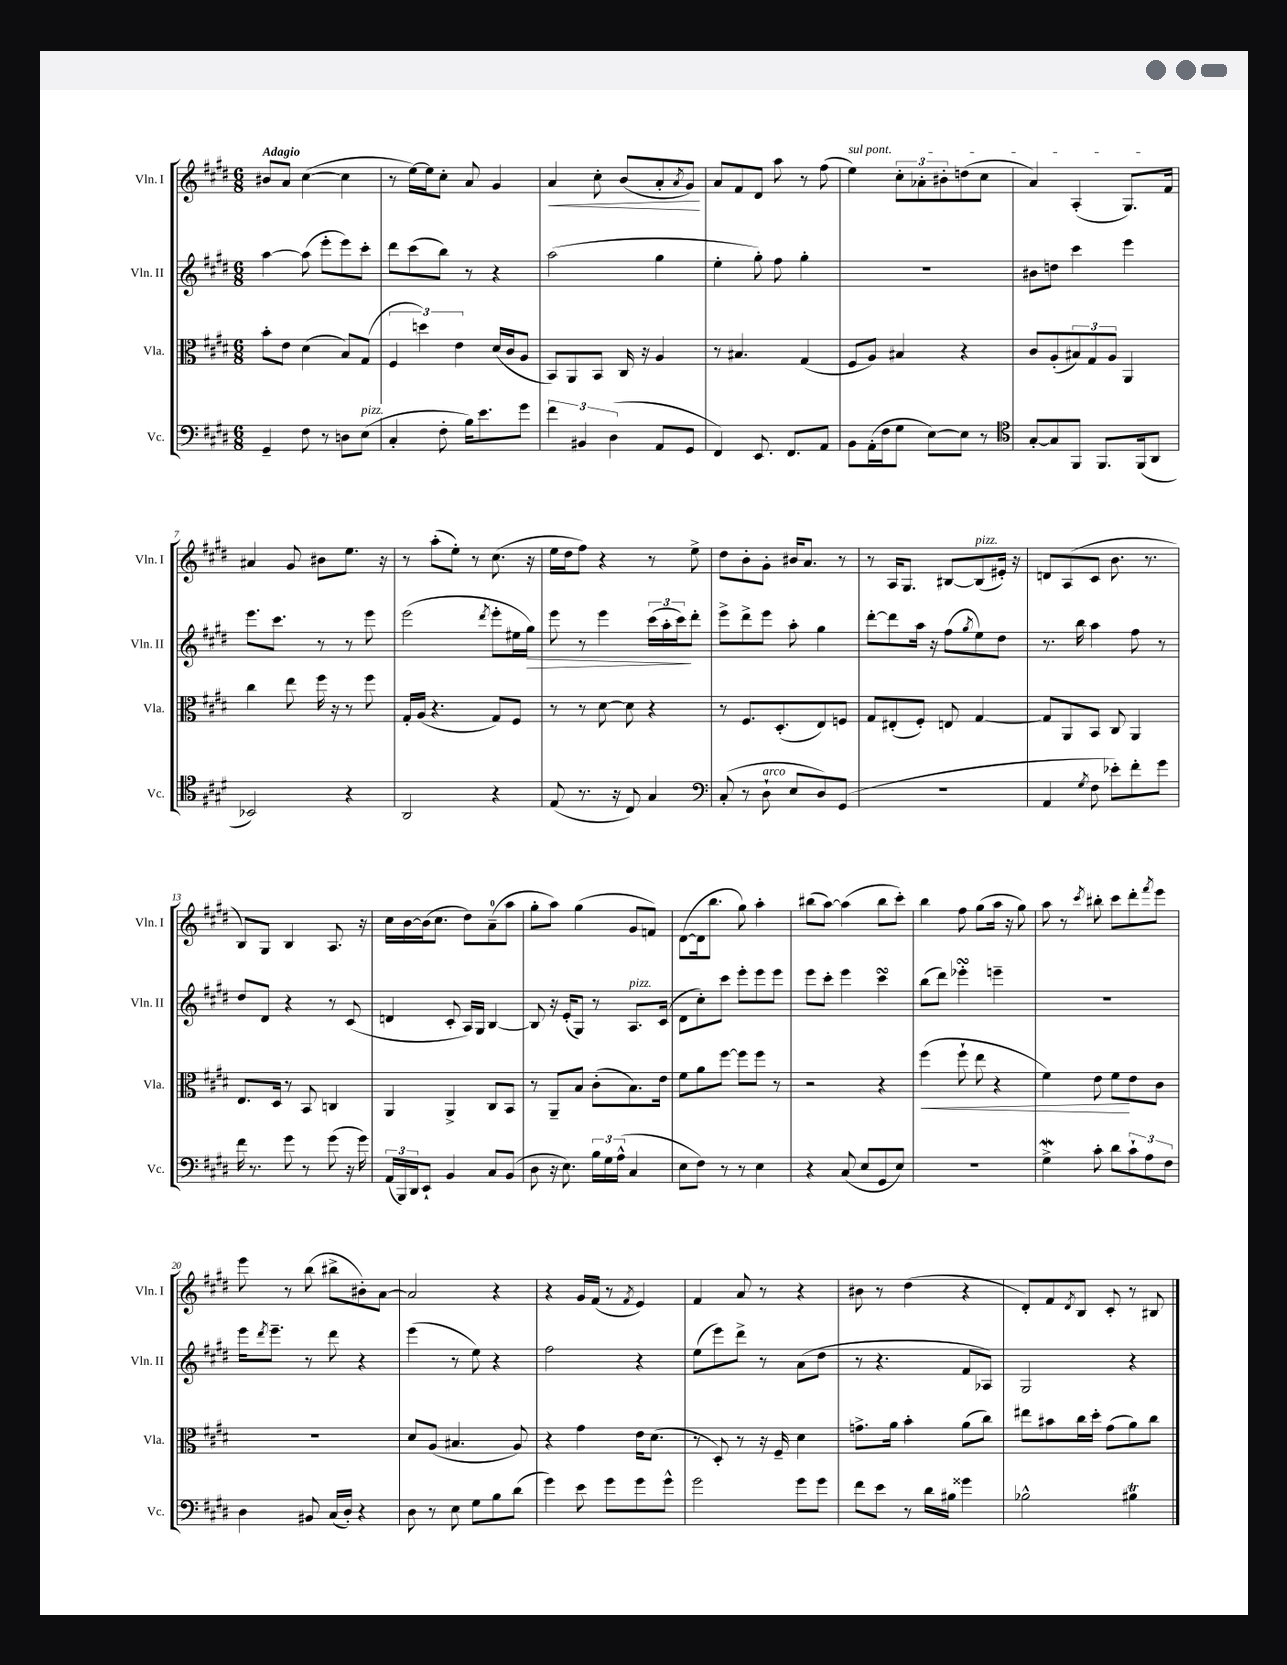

**kern	**kern	**dynam	**kern	**dynam	**kern	**dynam
*part4	*part3	*part3	*part2	*part2	*part1	*part1
*staff4	*staff3	*staff3	*staff2	*staff2	*staff1	*staff1
*I"Vc.	*I"Vla.	*	*I"Vln. II	*	*I"Vln. I	*
*I'Vc.	*I'Vla.	*	*I'Vln. II	*	*I'Vln. I	*
*clefF4	*clefC3	*	*clefG2	*	*clefG2	*
*k[f#c#g#d#]	*k[f#c#g#d#]	*	*k[f#c#g#d#]	*	*k[f#c#g#d#]	*
*M6/8	*M6/8	*	*M6/8	*	*M6/8	*
=1	=1	=1	=1	=1	=1	=1
!	!	!	!	!	!LO:TX:a:B:t=Adagio	!
4GG#~/	8b'\L	.	[4aa\	.	8b#X/L	.
.	8e\J	.	.	.	8a/J	.
8F#\	(4d#\	.	(8aa\]	.	([4cc#\	.
8r	.	.	8eee'\L	.	.	.
8Dn\L	8B/L)	.	8eee\)	.	4cc#\]	.
!LO:TX:a:i:t=pizz.	!	!	!	!	!	!
(8E\J	(8G#/J	.	8ccc#'\J	.	.	.
=2	=2	=2	=2	=2	=2	=2
4C#'/	6F#/	.	8ddd#\L	.	8r	.
.	.	.	(8ccc#\	.	[16ee\LL)	.
.	6ddn\)	.	.	.	.	.
.	.	.	.	.	16ee\J]	.
8F#'\	.	.	8bb\J)	.	8cc#'\J	.
.	6e\	.	.	.	.	.
16B\KL)	.	.	8r	.	8a/	.
8.e\	.	.	.	.	.	.
.	(16d#/LL	.	4r	.	4g#/	.
.	16c#/J	.	.	.	.	.
8g#\J	8A/J	.	.	.	.	.
=3	=3	=3	=3	=3	=3	=3
!	!	!	!	!	!	!LO:HP:b
6f#\	8BB/L)	.	(2aa\	.	4a/	<
.	8AA/	.	.	.	.	.
6BB#X/	.	.	.	.	.	.
.	8BB/J	.	.	.	8cc#'\	.
(6D#\	.	.	.	.	.	.
.	16C#/	.	.	.	(8b/L	.
.	16r	.	.	.	.	.
8AA/L	4A/	.	4gg#\	.	8a'/	.
.	.	.	.	.	8qa/	.
8GG#/J	.	.	.	.	8g#/J)	.
.	.	.	.	.	.	[
=4	=4	=4	=4	=4	=4	=4
4FF#/)	8r	.	4ee'\	.	8a/L	.
.	4.B#X/	.	.	.	8f#/	.
8.EE/	.	.	8gg#'\)	.	8d#/J	.
.	.	.	8ff#\	.	8aa\	.
8.FF#/L	.	.	.	.	.	.
.	(4G#/	.	4gg#'\	.	8r	.
8AA/J	.	.	.	.	(8ff#\	.
=5	=5	=5	=5	=5	=5	=5
!	!	!	!	!	!LO:TX:a:i:t=sul pont.	!
8BB\L	8F#/L	.	2.r	.	4ee\)	.
(16AA'\L	8A/J)	.	.	.	.	.
16F#\J	.	.	.	.	.	.
8G#\J	4B#X/	.	.	.	12cc#'\L	.
.	.	.	.	.	12a-X'\	.
[8E\L)	.	.	.	.	.	.
.	.	.	.	.	12b#X'\	.
8E\J]	4r	.	.	.	(8ddn\	.
8r	.	.	.	.	8cc#\J	.
=6	=6	=6	=6	=6	=6	=6
*clefC4	*	*	*	*	*	*
[8G#'/L	8c#/L	.	8b#X\L	.	4a/)	.
8G#/]	(8A'/	.	8ddn\J	.	.	.
8FF#/J	12B#X/)	.	4ccc#\	.	(4A'/	.
.	12G#/	.	.	.	.	.
8.FF#/L	.	.	.	.	.	.
.	12A/J	.	.	.	.	.
.	4AA/	.	4eee\	.	8.G#/L)	.
(16FF#/k	.	.	.	.	.	.
8AA/J	.	.	.	.	.	.
.	.	.	.	.	16f#/Jk	.
!!LO:LB:g=z
=7	=7	=7	=7	=7	=7	=7
2BB-X/)	4cc#\	.	8.eee\L	.	4a#X/	.
.	.	.	8.ccc#\J	.	.	.
.	8ee\	.	.	.	8g#/	.
.	16ff#\	.	8r	.	8b#X\L	.
.	16r	.	.	.	.	.
4r	8r	.	8r	.	8.ee\J	.
.	8ff#\	.	8eee\	.	.	.
.	.	.	.	.	16r	.
=8	=8	=8	=8	=8	=8	=8
2AA/	16G#'/LL	.	(2eee\	.	8r	.
.	(16A/JJ	.	.	.	.	.
.	4.r	.	.	.	(8aa'\L	.
.	.	.	.	.	8ee'\J)	.
.	.	.	.	.	8r	.
.	.	.	8qddd#/	.	.	.
4r	8G#/L)	.	8eee'\L	.	(8.cc#\	.
.	8F#/J	.	16ee#X\L	.	.	.
!	!	!	!	!LO:HP:b	!	!
.	.	.	16gg#\JJ)	>	16r	.
=9	=9	=9	=9	=9	=9	=9
(8E/	8r	.	8eee\	.	16ee\LL	.
.	.	.	.	.	16dd#\J	.
8.r	8r	.	8r	.	8ff#\J)	.
.	[8d#\	.	4eee\	.	4r	.
16r	.	.	.	.	.	.
8C#/)	8d#\]	.	.	.	.	.
4G#/	4r	.	(24ccc#\LL	.	8r	.
.	.	.	24aa'\	.	.	.
.	.	.	24ccc#\J)	.	.	.
.	.	.	8ddd#'\J	]	8ee^\	.
=10	=10	=10	=10	=10	=10	=10
*clefF4	*	*	*	*	*	*
(8C#'/	8r	.	8eee^\L	.	8dd#\L	.
8r	8.F#/L	.	8ddd#^\	.	8b'\	.
!LO:TX:a:i:t=arco	!	!	!	!	!	!
8D#`\	.	.	8eee\J	.	8g#'\J	.
.	(8.D#'/	.	.	.	.	.
8E/L	.	.	8aa'\	.	16b#X/KL	.
.	.	.	.	.	8.a/J	.
8D#/)	8E/)	.	4gg#\	.	.	.
(8GG#/J	8Fn/J	.	.	.	8r	.
=11	=11	=11	=11	=11	=11	=11
2.r	8G#/L	.	[8ddd#'\L	.	8r	.
.	(8E#X'/	.	8ddd#\]	.	16A/KL	.
.	.	.	.	.	8.G#/J	.
.	8F#'/J)	.	16aa\Jk	.	.	.
.	.	.	16r	.	.	.
.	8En/	.	(8ff#\L	.	[8B#X/L	.
.	.	.	8qgg#/	.	.	.
!	!	!	!	!	!LO:TX:a:i:t=pizz.	!
.	[4G#/	.	8ee\)	.	(8B#/]	.
.	.	.	8dd#\J	.	16e#X'/Jk)	.
.	.	.	.	.	16r	.
=12	=12	=12	=12	=12	=12	=12
4AA/	8G#/L]	.	8.r	.	8dn/L	.
.	8AA/	.	.	.	(8A/	.
.	.	.	16bb\	.	.	.
8qG#/	.	.	.	.	.	.
8F#\	8BB/J	.	4aa\	.	8c#/J	.
8e-X'\L)	8C#/	.	.	.	8.b\	.
8f#'\	4AA/	.	8ff#\	.	.	.
.	.	.	.	.	8.r	.
8g#\J	.	.	8r	.	.	.
!!LO:LB:g=z
=13	=13	=13	=13	=13	=13	=13
16f#\	8.E/L	.	8dd#/L	.	8B/L)	.
8.r	.	.	.	.	.	.
.	.	.	8d#/J	.	8G#/J	.
.	16D#/Jk	.	.	.	.	.
8g#\	8r	.	4r	.	4B/	.
8r	8BB/	.	.	.	.	.
(8g#\	4Cn/	.	8r	.	8.A/	.
16r	.	.	(8c#/	.	.	.
16g#\)	.	.	.	.	16r	.
=14	=14	=14	=14	=14	=14	=14
(24AA/LL	4AA/	.	4dn/	.	16cc#\LL	.
24BBB/)	.	.	.	.	.	.
.	.	.	.	.	[16b\	.
24DD#/J	.	.	.	.	.	.
8EE`/J	.	.	.	.	(16b\J]	.
.	.	.	.	.	8.cc#\J	.
4BB/	4AA^/	.	8c#'/	.	.	.
.	.	.	16A/LL)	.	8dd#\L)	.
.	.	.	16G#/JJ	.	.	.
8C#/L	8C#/L	.	[4B/	.	(8a~\	.
(8BB/J	8BB/J	.	.	.	8aa\J	.
=15	=15	=15	=15	=15	=15	=15
8D#\	8r	.	8B/]	.	8gg#'\L	.
16r	8AA~/L	.	16r	.	8aa\J)	.
8.E\)	.	.	(16e'/KL	.	.	.
.	8B/J	.	8G#/J)	.	(4gg#\	.
24B\LL	(8c#'\L	.	8r	.	.	.
24G#\	.	.	.	.	.	.
(24A^^\JJ	.	.	.	.	.	.
!	!	!	!LO:TX:a:i:t=pizz.	!	!	!
4C#/	8.B\)	.	8.A/L	.	8g#/L	.
.	.	.	.	.	8fn/J)	.
.	16e\Jk	.	(16c#/Jk	.	.	.
=16	=16	=16	=16	=16	=16	=16
8E\L	8f#\L	.	8d#\L	.	([8d#\L	.
8F#\J)	8a\	.	8cc#'\)	.	16d#\k]	.
.	.	.	.	.	8.bb\J	.
8r	[8ff#\J	.	8ccc#\J	.	.	.
8r	8ff#\L]	.	8eee'\L	.	8gg#\)	.
4E\	8ff#\J	.	8eee\	.	4aa'\	.
.	8r	.	8eee\J	.	.	.
=17	=17	=17	=17	=17	=17	=17
4r	2r	.	8eee\L	.	(8bb#X\L	.
.	.	.	8ccc#'\J	.	[8aa\J)	.
(8C#/	.	.	4eee\	.	(4aa\]	.
8E/L	.	.	.	.	.	.
8GG#/	4r	.	4ccc#sSSS\	.	8bb#\L	.
8E/J)	.	.	.	.	8ccc#'\J)	.
=18	=18	=18	=18	=18	=18	=18
!	!	!LO:HP:b	!	!	!	!
2.r	(4ff#\	<	(8bb\L	.	4bb\	.
.	.	.	8ddd#\J)	.	.	.
.	8ff#`\	.	4eee-XsSSs'\	.	8ff#\	.
.	8ee\	.	.	.	(8gg#\L	.
.	4r	.	4eeen~\	.	16aa\Jk	.
.	.	.	.	.	16r	.
.	.	.	.	.	8gg#\)	.
=19	=19	=19	=19	=19	=19	=19
4G#W^\	4f#\)	.	2.r	.	8aa\	.
.	.	.	.	.	8r	.
.	.	.	.	.	8qccc#/	.
8c#'\	8e\	.	.	.	8bb#X'\	.
8d#\L	8f#\L	.	.	.	8ccc#\L	.
12c#`\	8e\	[	.	.	8ddd#'\	.
12A\	.	.	.	.	.	.
.	.	.	.	.	8qfff#/	.
.	8c#\J	.	.	.	8eee\J	.
12F#\J	.	.	.	.	.	.
!!LO:LB:g=z
=20	=20	=20	=20	=20	=20	=20
4D#\	2.r	.	16eee\KL	.	8eee\	.
.	.	.	8qddd#/	.	.	.
.	.	.	8.eee~\J	.	.	.
.	.	.	.	.	8r	.
8BB#X/	.	.	8r	.	(8bb\	.
(16C#/LL	.	.	8ddd#\	.	8bb#X^\L	.
16D#'/JJ)	.	.	.	.	.	.
4r	.	.	4r	.	8b#X'\)	.
.	.	.	.	.	[8a\J	.
=21	=21	=21	=21	=21	=21	=21
8D#\	8d#/L	.	(4eee\	.	2a/]	.
8r	(8A/J	.	.	.	.	.
8E\	4.B#X/	.	8r	.	.	.
8G#\L	.	.	8ee\)	.	.	.
8B\	.	.	4r	.	4r	.
(8d#\J	8A/)	.	.	.	.	.
=22	=22	=22	=22	=22	=22	=22
4g#\)	4r	.	2ff#\	.	4r	.
8e\	4g#\	.	.	.	16g#/LL	.
.	.	.	.	.	(16f#/JJ	.
8g#\L	.	.	.	.	8r	.
.	.	.	.	.	8qf#/	.
8g#\	16e\KL	.	4r	.	4e/)	.
.	(8.d#\J	.	.	.	.	.
8g#^^\J	.	.	.	.	.	.
=23	=23	=23	=23	=23	=23	=23
2g#\	8r	.	(8ee\L	.	4f#/	.
.	8D#'/)	.	8eee\)	.	.	.
.	8r	.	8ddd#^\J	.	8a/	.
.	16r	.	8r	.	8r	.
.	16F#~/	.	.	.	.	.
8g#\L	4d#\	.	(8a\L	.	4r	.
8g#\J	.	.	8dd#\J	.	.	.
=24	=24	=24	=24	=24	=24	=24
8f#\L	8.gn^\L	.	8r	.	8b#X\	.
8e\J	.	.	4.r	.	8r	.
.	16a\Jk	.	.	.	.	.
8r	4b'\	.	.	.	(4dd#\	.
16d#\LL	.	.	.	.	.	.
16B#X\JJ	.	.	.	.	.	.
4g##X\	(8a\L	.	8f#/L	.	4r	.
.	8cc#\J)	.	8A-X/J)	.	.	.
=25	=25	=25	=25	=25	=25	=25
2B-X^^\	8ee#X\L	.	2G#/	.	8d#'/L)	.
.	8b#X\	.	.	.	8f#/	.
.	.	.	.	.	8qd#/	.
.	16cc#\L	.	.	.	8B/J	.
.	16dd#'\JJ	.	.	.	.	.
.	(8g#\L	.	.	.	8c#'/	.
4B#Xt\	8a\)	.	4r	.	8r	.
.	8cc#\J	.	.	.	8B#X/	.
==	==	==	==	==	==	==
*-	*-	*-	*-	*-	*-	*-
